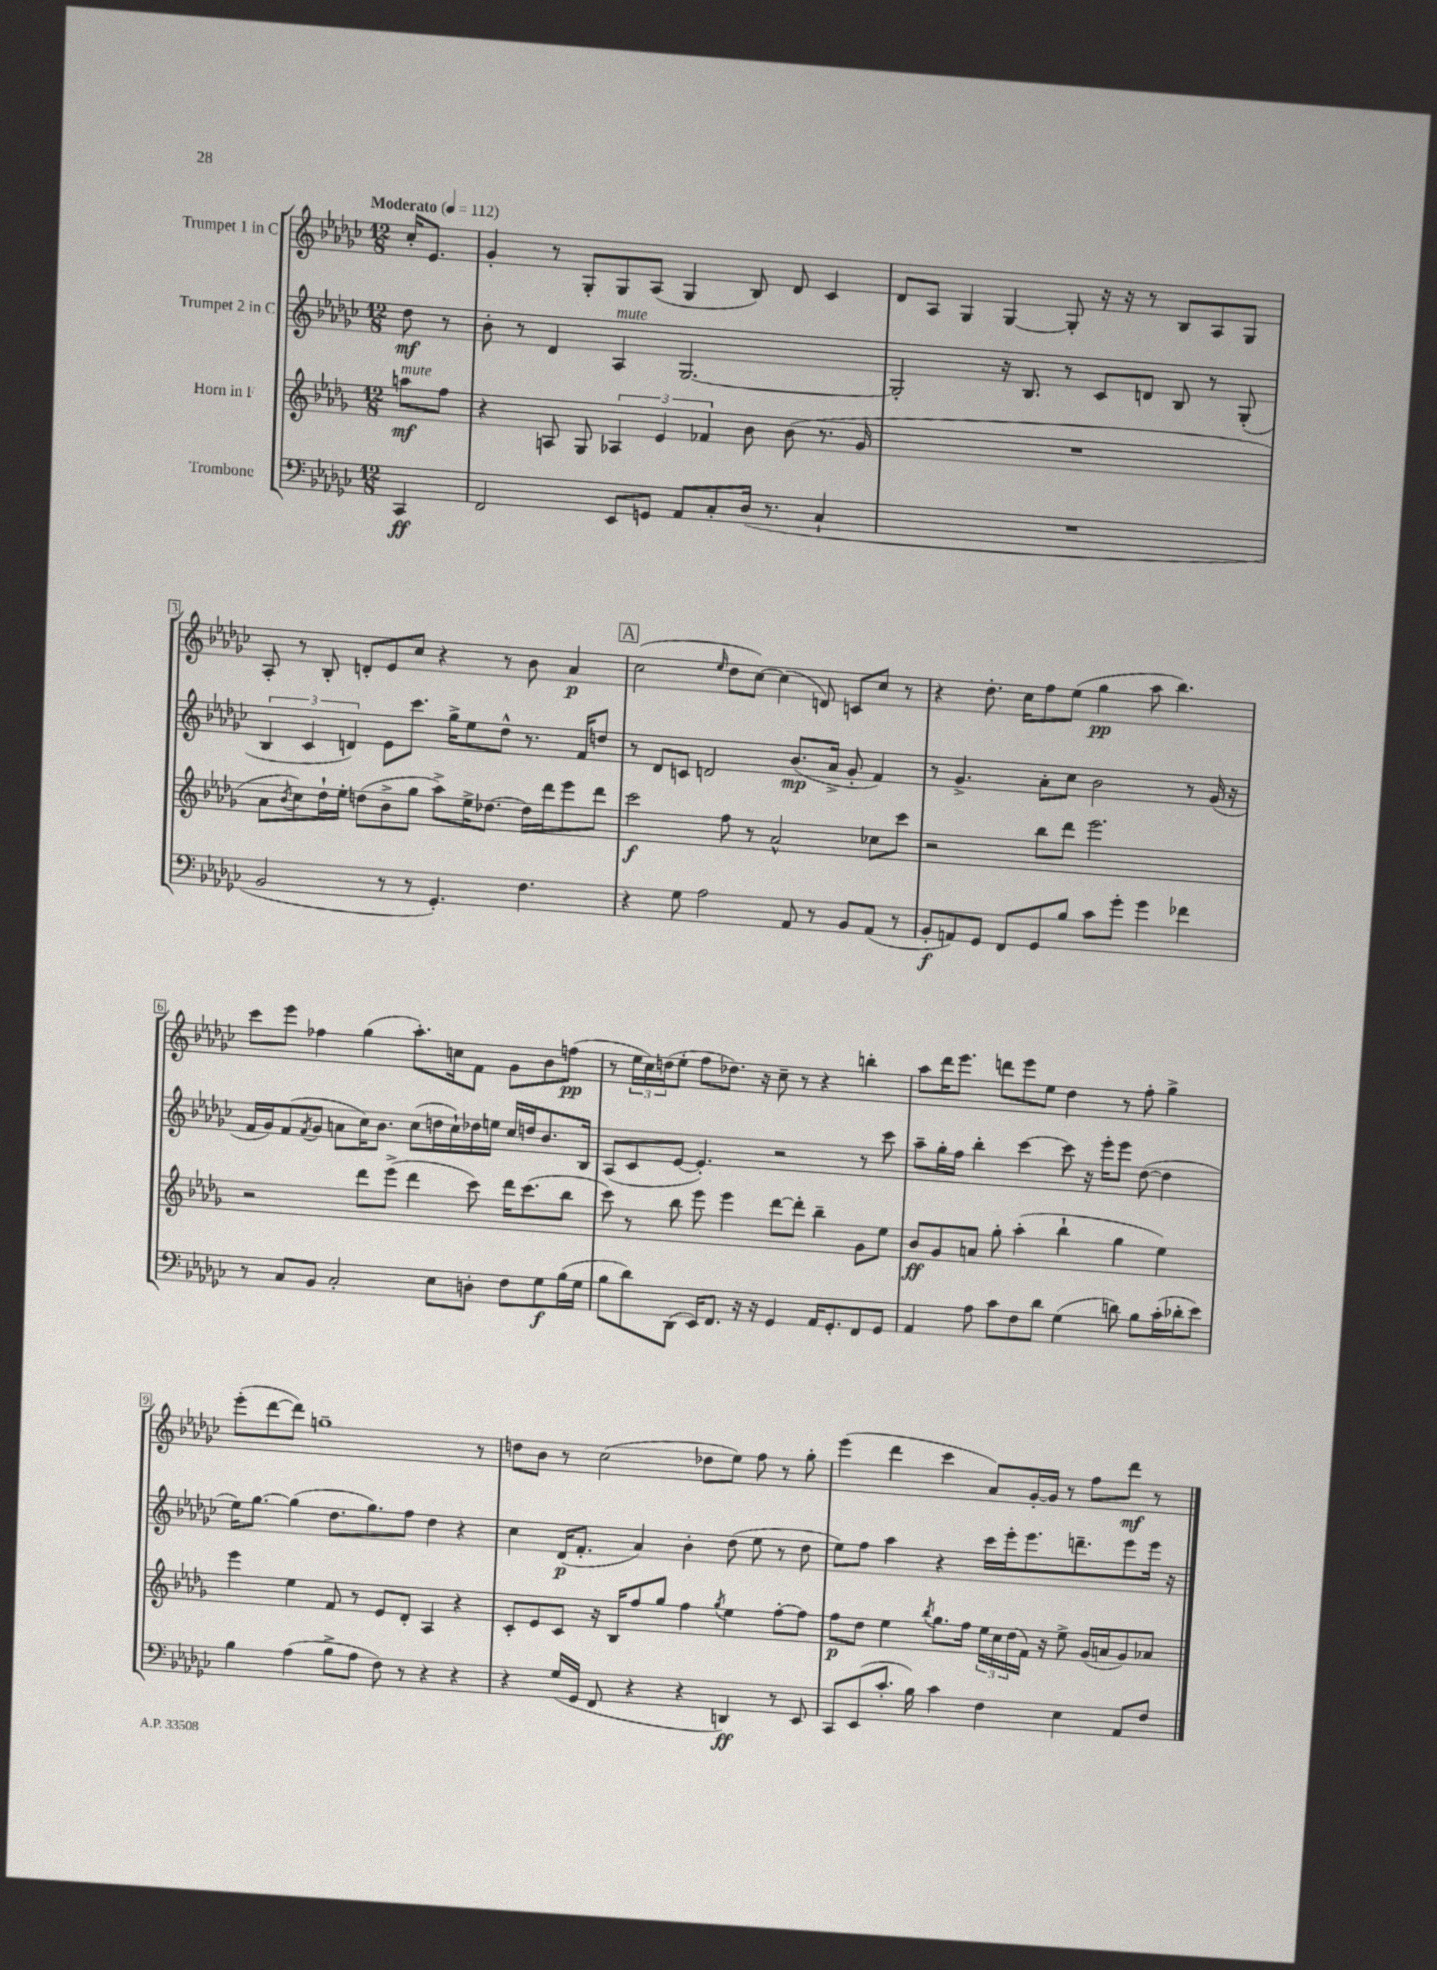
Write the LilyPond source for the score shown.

<<
\new StaffGroup <<
\new Staff = "s0" \with { instrumentName = "Trumpet 1 in C" } {
    \clef treble \key ges \major \numericTimeSignature \time 12/8 \partial 4 \tempo "Moderato" 4 = 112
    ces''16-. ees'8. |
    ges'4-. r8 ges8-. ges8 aes8( ges4 bes8) des'8 ces'4 |
    des'8 aes8 ges4 ges4~ ges8-. r16 r16 r8 bes8 aes8 ges8 |
    aes8-. r8 bes8-. d'8-. ees'8 ces''8 r4 r8 bes'8 aes'4\p |
    \mark \markup { \box "A" } ces''2( \grace { ees''16 } des''8 ces''8~) ces''4( d'8) c'8 ces''8 r8 |
    r4 des''8.-. ces''16 f''8 ees''8( ges''4\pp aes''8 bes''4.) |
    ces'''8 ees'''8 fes''4 ges''4( aes''8.-.) c''16 f'8 ges'8 bes'8 f''8\pp( |
    r8 \tuplet 3/2 { ees''16 ces''16) d''16( } ees''8-. f''8 des''8.) r16 ces''8-- r8 r4 b''4-. |
    aes''8 des'''16 ees'''8. d'''8 ees'''8 ees''8 des''4 r8 f''8-. ges''4-> |
    ees'''8-.( des'''8~ des'''8) g''1-- r8 |
    d''8 bes'8 r8 ces''2( des''8 ees''8) f''8 r8 ges''8-. |
    ees'''4( des'''4 ces'''4 aes'8) ges'16~-. ges'16 r8 f''8 des'''8\mf r8 \bar "|." |
}
\new Staff = "s1" \with { instrumentName = "Trumpet 2 in C" } {
    \clef treble \key ges \major \numericTimeSignature \time 12/8 \partial 4
    des''8\mf r8 |
    bes'8-. r8 des'4 aes4^\markup { \italic "mute" } ges2.~ |
    ges2-. r16 bes8. r8 ces'8 d'8 bes8 r8 ges8-.( |
    \tuplet 3/2 { bes4 ces'4 d'4) } ees'8 ces'''8. ges''16-> ees''8 des''8-^ r8. f'16 d''8 |
    \mark \markup { \box "A" } r8 des'8 c'8 d'2 bes'8.\mp( aes'16-> ges'8-. f'4) |
    r8 ges'4.-> aes'8-. ces''8 bes'2 r8 ges'16( r16 |
    f'16 ges'16) f'8( \acciaccatura { f'8 } ges'8 a'8 ces''16) bes'8. ces''8( d''16 ces''16-!) des''16 e''16 ces''16 d''16 bes'8. bes16 |
    aes8( ces'8 ees'8~ ees'4.-.) r2 r8 ces'''8 |
    aes''8-- ges''16-. f''16 bes''4-. ces'''4~ ces'''8 r16 ees'''16-. ees'''8 des''8~( des''4 |
    ees''16) ges''8.~ ges''4( des''8. ges''8.) f''8 des''4 r4 |
    ces''4 des'16\p( f'8.-. aes'4) bes'4-. des''8( ees''8 r8 des''8 |
    ees''8) f''8 aes''4 r4 ces'''16 ees'''16-. ees'''8. d'''8.-- ees'''8 ees'''16 r16 \bar "|." |
}
\new Staff = "s2" \with { instrumentName = "Horn in F" } {
    \clef treble \key des \major \numericTimeSignature \time 12/8 \partial 4
    a''8\mf^\markup { \italic "mute" } f''8 |
    r4 a8 ges8 \tuplet 3/2 { aes4 ees'4 fes'4 } bes'8 bes'8( r8. ges'16 |
    R1. |
    aes'8 \acciaccatura { bes'8 } c''8) des''16-! ees''16-. d''8( bes'8-> ges''8 aes''8->) ees''16-> des''8.~ des''16 des'''16 ees'''8 des'''8 |
    \mark \markup { \box "A" } c'''2\f f''8 r8 aes'2-^ ces''8 c'''8 |
    r2 bes''8 des'''8 ees'''2. |
    r2 des'''8 ees'''8->( des'''4 c'''8) des'''16 c'''8.( bes''8 |
    c'''8) r8 bes''8 ees'''8 ees'''4 des'''8~ des'''8-. bes''4-- ges'8 ees''8 |
    bes'8\ff ges'8 a'8 ges''8-. aes''4-.( bes''4-! ges''4 ees''4) |
    ees'''4 ees''4 f'8 r8 ees'8 des'8-. aes4 r4 |
    c'8-. ees'8 c'8 r16 bes16 f''8 ges''8 f''4 \acciaccatura { ges''8 } ees''4 f''8~-. f''8 |
    f''8\p des''8 ees''4 \acciaccatura { bes''8 } ges''8. f''16 \tuplet 3/2 { ees''16 c''16 des''16( } f'16) r16 ees''8-> ges'16( a'16 ges'8) aes'8 \bar "|." |
}
\new Staff = "s3" \with { instrumentName = "Trombone" } {
    \clef bass \key ges \major \numericTimeSignature \time 12/8 \partial 4
    ces,4\ff |
    f,2 ees,8 g,8 aes,8 ces8-. des16( r8. ces4-! |
    R1. |
    bes,2 r8 r8 ges,4.-.) f4. |
    \mark \markup { \box "A" } r4 ges8 aes2 aes,8 r8 bes,8 aes,8( r8 |
    bes,8-.\f a,8) ges,8 f,8 ges,8 bes8 ces'8 ges'8-. ges'4 fes'4 |
    r8 ces8 bes,8 ces2-. ees8 d8-. f8 ges8\f bes16( ges16 |
    bes8 des'8) des,8( ees,16) f,8. r16 r16 ges,4 aes,16 ges,8.-. f,8 ges,8 |
    aes,4 aes8 ces'8 f8 des'8 ges4( d'8) bes8 ces'16-.( des'16-. ees'8) |
    bes4 aes4( bes8-> aes8 f8) r8 r4 r4 |
    r4 ges16( ges,16 f,8 r4 r4 d,4\ff) r8 ees,8 |
    ces,8 ees,8( ces'8.-. bes16) ces'4 f4 ees4 aes,8 f8 \bar "|." |
}
>>
>>
\layout { \context { \Score \override BarNumber.stencil = #(make-stencil-boxer 0.1 0.3 ly:text-interface::print) } }
